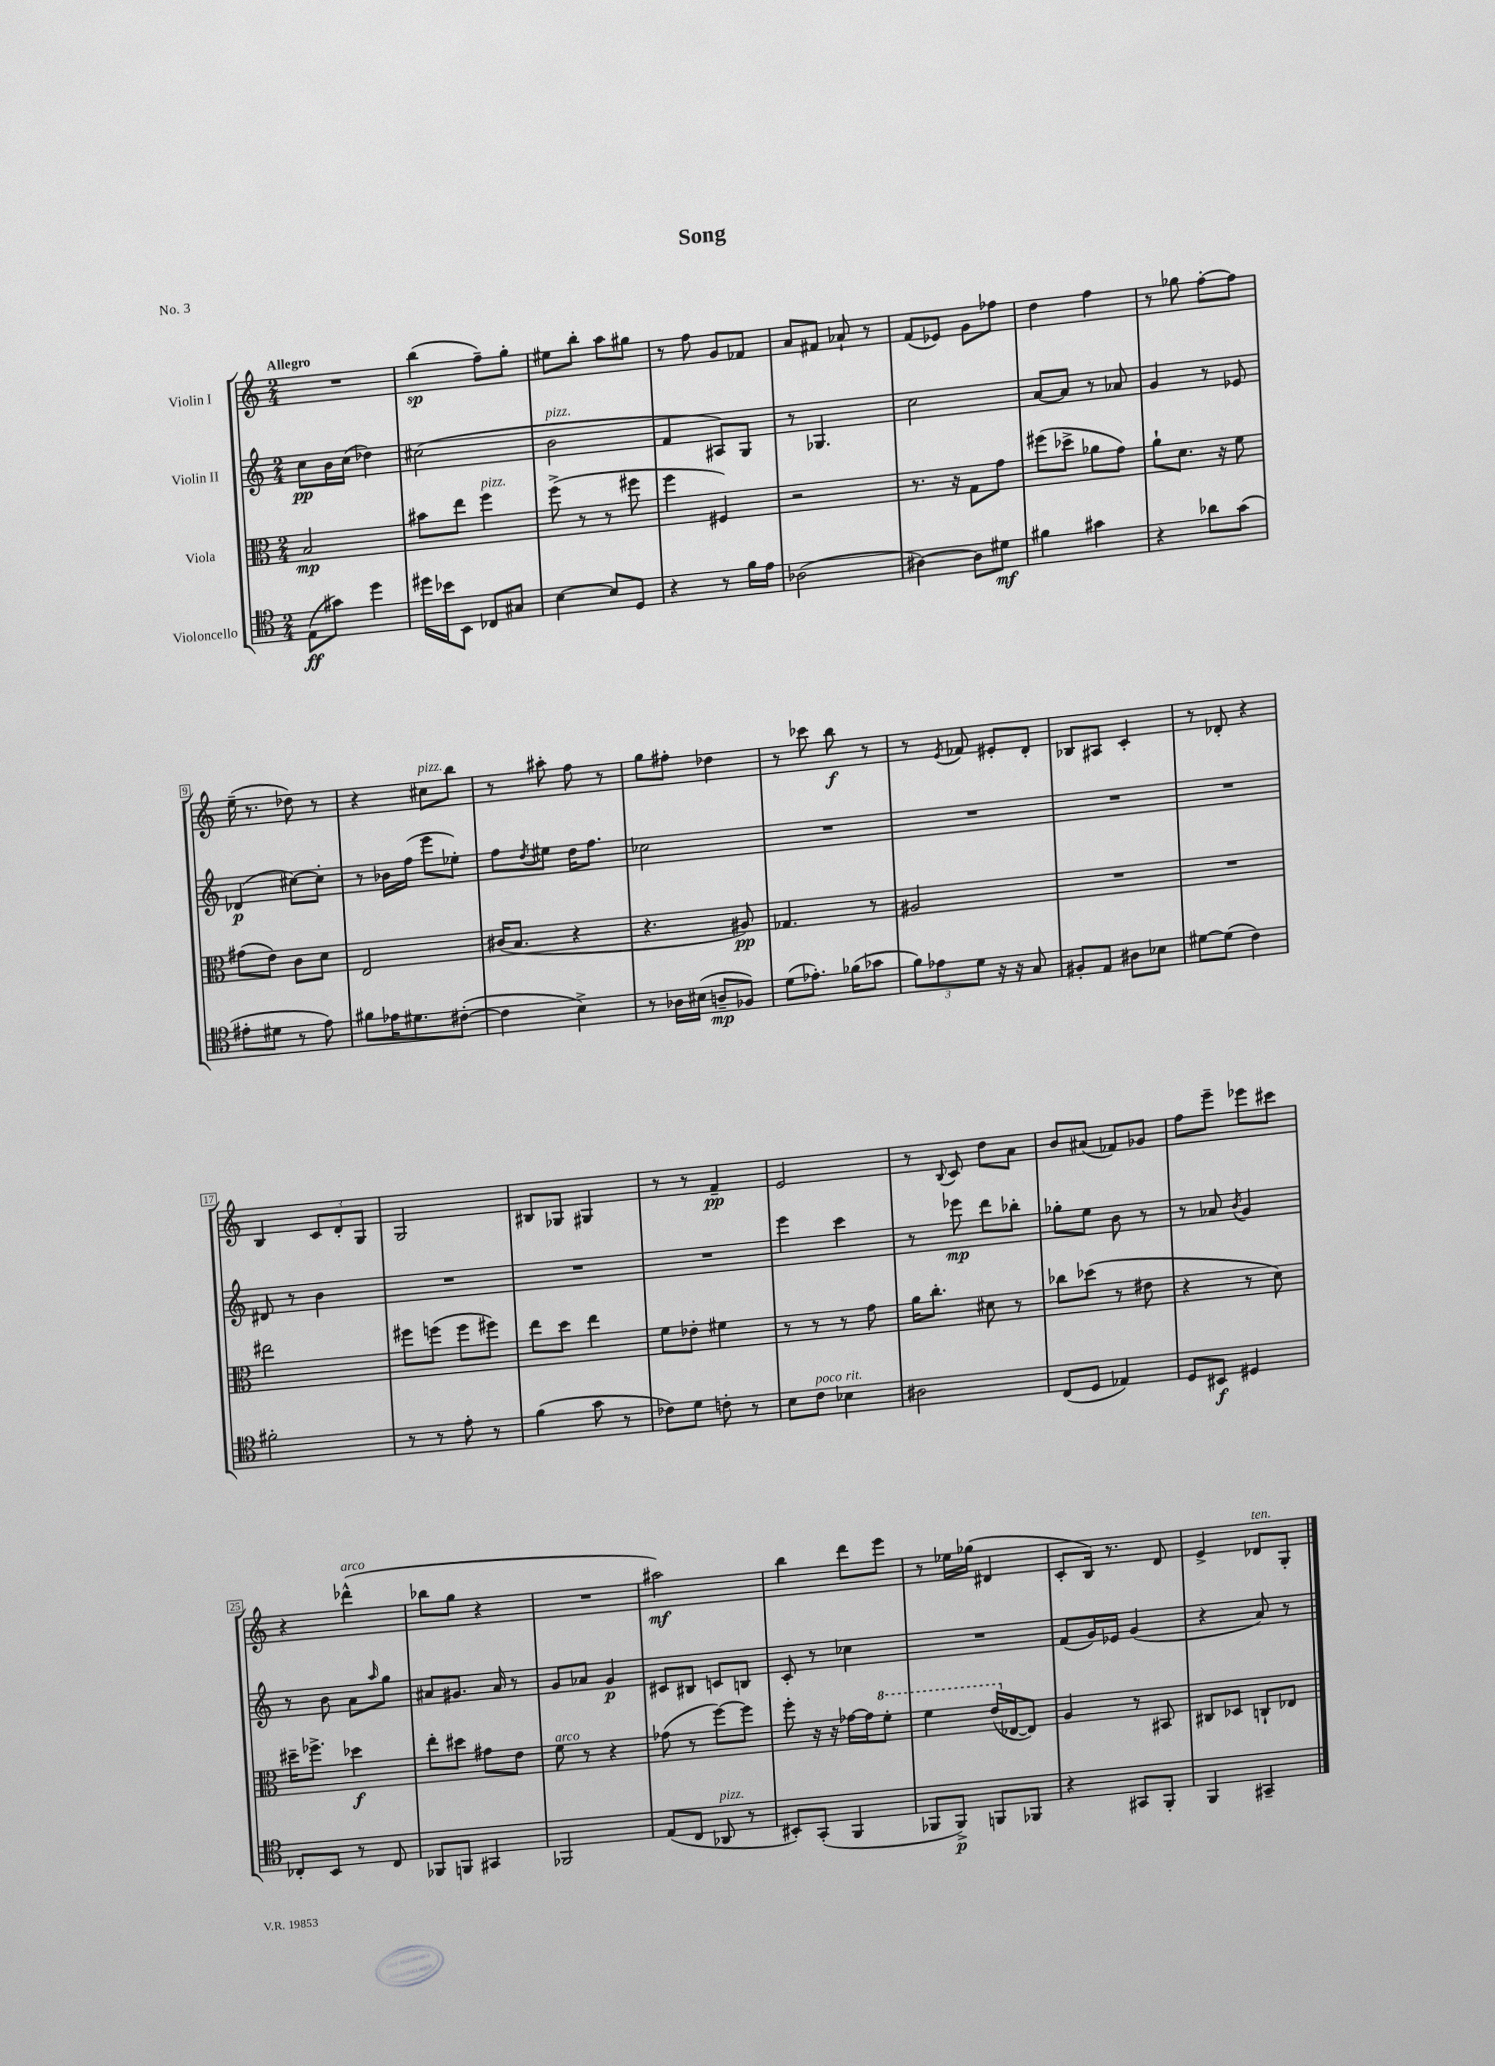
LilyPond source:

\header { title = "Song" piece = "No. 3" }
<<
\new StaffGroup <<
\new Staff = "s0" \with { instrumentName = "Violin I" } {
    \clef treble \key c \major \numericTimeSignature \time 2/4 \tempo "Allegro"
    R2 |
    b''4\sp( f''8--) g''8-. |
    eis''8 b''8-. a''8 gis''8 |
    r8 f''8 g'8 fes'8 |
    a'8 fis'8 aes'8-! r8 |
    f'8( ees'8) g'8 fes''8 |
    d''4 f''4 |
    r8 ges''8 f''8~-. f''8 |
    e''16--( r8. des''8) r8 |
    r4 cis''8^\markup { \italic "pizz." } b''8 |
    r8 ais''8-. f''8 r8 |
    g''8 fis''8-. des''4 |
    r8 ces'''8 b''8\f r8 |
    r8 \acciaccatura { e'8 } fes'8 eis'8-. d'8-. |
    bes8 ais8 c'4-. |
    r8 des'8-. r4 |
    b4 \tuplet 3/2 { c'8 d'8-. g8 } |
    g2 |
    bis8 ges8 gis4 |
    r8 r8 f'4--\pp |
    e'2 |
    r8 \appoggiatura { b8 } c'8 d''8 a'8 |
    b'8 ais'8( fes'8) ges'8 |
    f''8 e'''8-- ees'''8 cis'''8 |
    r4 des'''4-^^\markup { \italic "arco" }( |
    bes''8 g''8 r4 |
    R2 |
    ais''2\mf) |
    b''4 d'''8 e'''8 |
    r8 ees''16 ges''16( dis'4 |
    c'8-. b16) r8. d'8 |
    e'4-> des'8^\markup { \italic "ten." } g8-. \bar "|." |
}
\new Staff = "s1" \with { instrumentName = "Violin II" } {
    \clef treble \key c \major \numericTimeSignature \time 2/4
    c''8\pp b'16 c''16( des''4) |
    cis''2( |
    b'2^\markup { \italic "pizz." } |
    f'4 ais8) g8 |
    r8 ges4. |
    c''2 |
    a'8~ a'8 r8 aes'8 |
    g'4 r8 ees'8 |
    des'4\p( cis''8~) cis''8-. |
    r8 bes'16 f''16( e'''8 ees''8-.) |
    f''8 \acciaccatura { d''8 } eis''8 d''16 f''8. |
    ces''2 |
    R2 |
    R2 |
    R2 |
    R2 |
    dis'8 r8 b'4 |
    R2 |
    R2 |
    R2 |
    e'''4 c'''4 |
    r8 ees'''8\mp d'''8 bes''8-. |
    ges''8-. e''8 b'8 r8 |
    r8 aes'8 \acciaccatura { b'8 } g'4 |
    r8 b'8 a'8 \grace { a''16 } g''8 |
    ais'8 gis'8. ais'16 r8 |
    g'8 aes'8 g'4\p |
    cis'8 bis8 c'8 b8 |
    c'8-. r8 ces''4 |
    R2 |
    f'8( g'16) ees'16 g'4( |
    r4 a'8) r8 \bar "|." |
}
\new Staff = "s2" \with { instrumentName = "Viola" } {
    \clef alto \key c \major \numericTimeSignature \time 2/4
    b2\mp |
    bis'8 e''8 f''4^\markup { \italic "pizz." } |
    f''8->( r8 r8 fis''8 |
    f''4 fis4) |
    r2 |
    r8. r16 g8 g'8 |
    fis''8( des''8-> aes'8 g'8) |
    a'8-! d'8. r16 f'8 |
    gis'8( e'8) c'8 d'8 |
    e2 |
    cis'16( b8. r4 |
    r4. ais8\pp) |
    ges4. r8 |
    ais2 |
    R2 |
    R2 |
    eis''2 |
    fis''8 f''8( f''8 fis''8) |
    e''8 d''8 e''4 |
    f'8 ees'8-. fis'4 |
    r8 r8 r8 g'8 |
    a'16 c''8.-. dis'8 r8 |
    ces''8 des''8( r8 eis'8 |
    r4 r8 d'8) |
    dis''16-- fes''8.-> des''4\f |
    e''8-. dis''8 gis'8 e'8 |
    f'8^\markup { \italic "arco" } r8 r4 |
    ges'8( r8 f''8~) f''8 |
    f''8-. r16 r16 ges'16~ ges'16 \ottava #1 f''8-. |
    f''4 e''16( \ottava #0 ees16~ ees8) |
    a4 r8 bis,8 |
    cis8 des8 c8-! ees8 \bar "|." |
}
\new Staff = "s3" \with { instrumentName = "Violoncello" } {
    \clef tenor \key c \major \numericTimeSignature \time 2/4
    e8\ff( gis'8) d''4 |
    dis''16 bes'16 b,8 ces8 gis8 |
    b4~ b8 d8 |
    r4 r8 f'16 e'16 |
    aes2( |
    ais4~) ais8 dis'8\mf |
    fis'4 gis'4 |
    r4 aes'8 g'8( |
    eis'8-. dis'8 r8 eis'8) |
    fis'8 ees'16 dis'8. cis'8~-.( |
    cis'4 b4->) |
    r8 aes16 bis16( a8--\mp fes8) |
    d'8( ees'8.-.) fes'16( ges'8 |
    \tuplet 3/2 { f'8) ees'8 d'8 } r16 r16 g8 |
    fis8-. e8 ais8 bes8 |
    dis'8~ dis'8( c'4) |
    fis'2-. |
    r8 r8 e'8-. r8 |
    f'4( g'8 r8 |
    ces'8) d'8 c'8-. r8 |
    b8 c'8^\markup { \italic "poco rit." } bes4 |
    ais2 |
    c8( d8 ees4) |
    d8 bis,8\f dis4 |
    ces8-. b,8 r8 ces8 |
    fes,8 f,8 gis,4 |
    fes,2 |
    e8( c8 aes,8^\markup { \italic "pizz." } r8 |
    bis,8-.) g,8-.( f,4 |
    fes,8 fes,8->\p) f,8 fes,8 |
    r4 gis,8 f,8-. |
    f,4 gis,4-- \bar "|." |
}
>>
>>
\layout { \context { \Score \override BarNumber.stencil = #(make-stencil-boxer 0.1 0.3 ly:text-interface::print) } }
